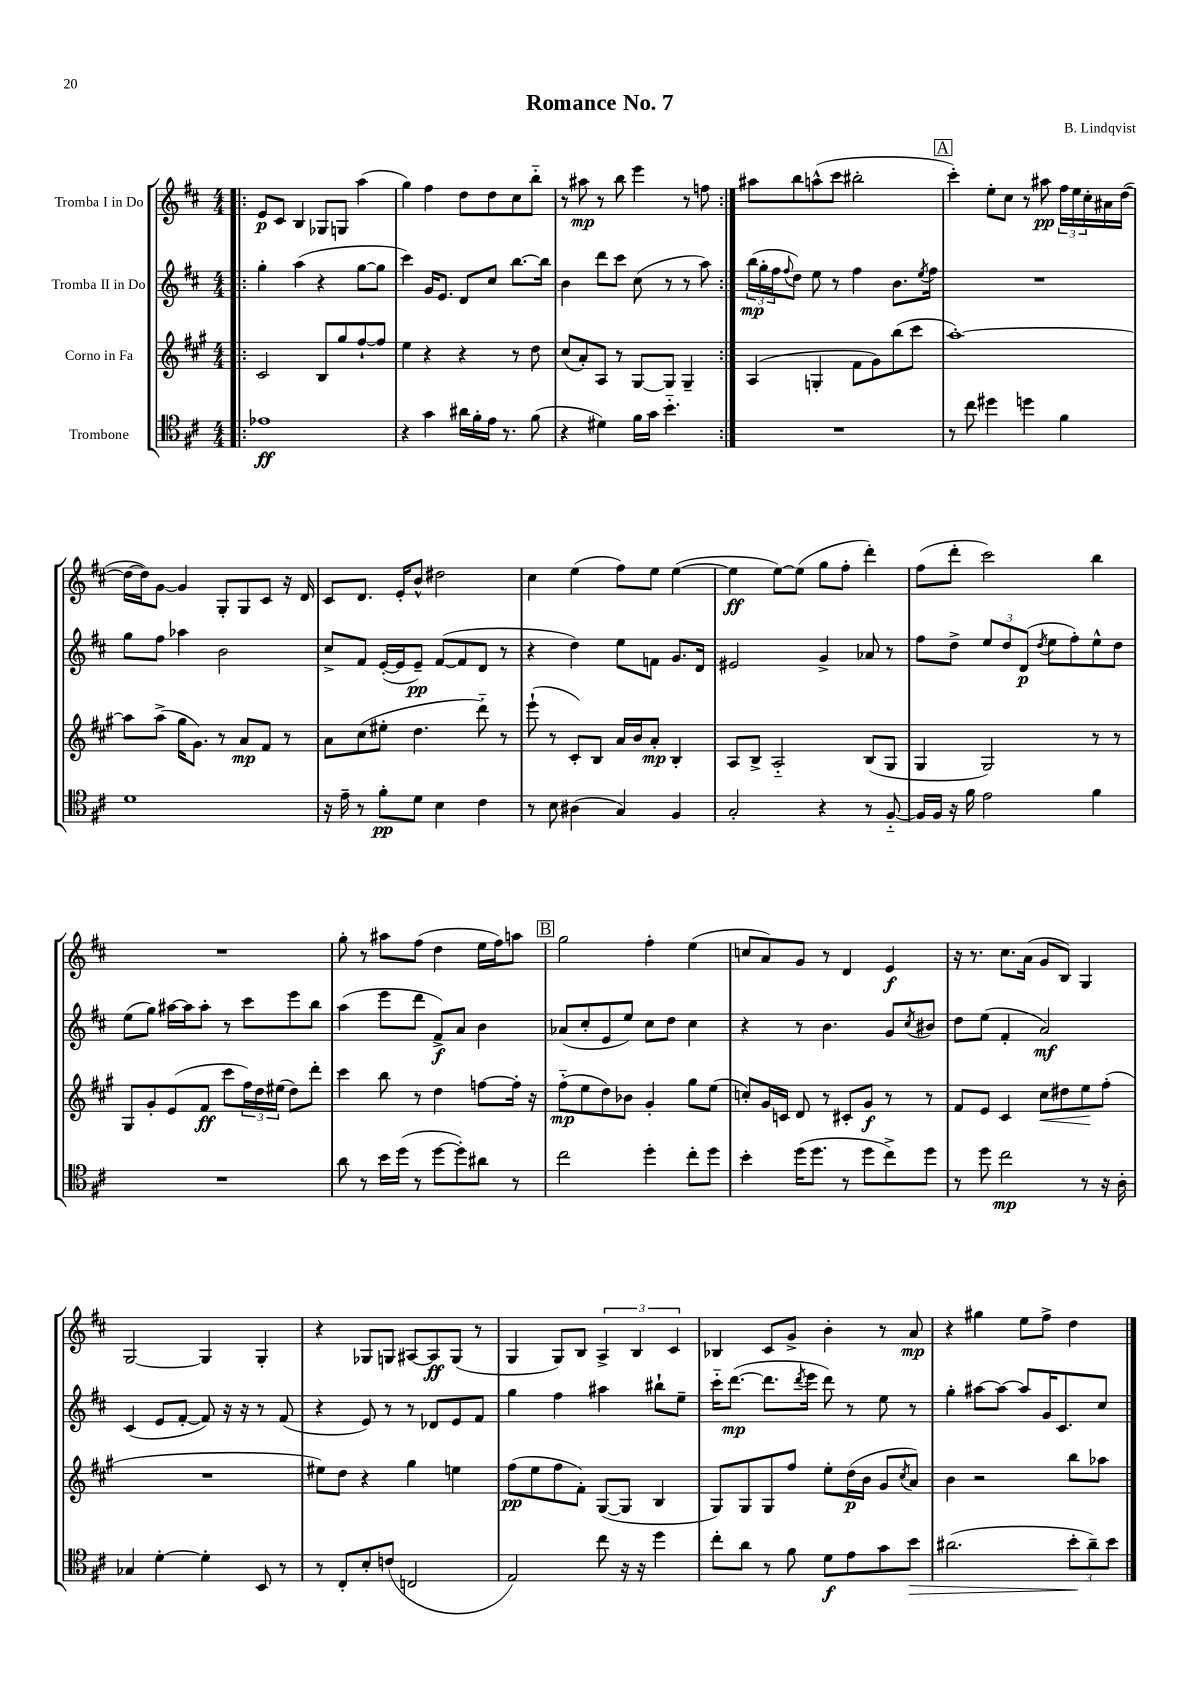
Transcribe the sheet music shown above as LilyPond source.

\header { title = "Romance No. 7" composer = "B. Lindqvist" }
<<
\new StaffGroup <<
\new Staff = "s0" \with { instrumentName = "Tromba I in Do" } {
    \clef treble \key d \major \numericTimeSignature \time 4/4
    \repeat volta 2 { \bar ".|:" e'8\p cis'8 b4 ges8 g8 a''4( |
    g''4) fis''4 d''8 d''8 cis''8 b''8-_ |
    r8 ais''8\mp r8 b''8 e'''4 r8 f''8 | }
    ais''8 b''8 a''8-^( cis'''8 bis''2-. |
    \mark \markup { \box "A" } cis'''4-.) e''8-. cis''8 r8 ais''8\pp \tuplet 3/2 { fis''16 e''16 cis''16-. } ais'16 d''16~( |
    d''16~ d''16) g'8~ g'4 g8-. g8 cis'8 r16 d'16 |
    cis'8 d'8. e'16-. b'8-^ dis''2 |
    cis''4 e''4( fis''8) e''8 e''4~( |
    e''4\ff e''8~) e''8( g''8 fis''8-. d'''4-.) |
    fis''8( d'''8-. cis'''2) b''4 |
    R1 |
    g''8-. r8 ais''8 fis''8( d''4 e''16 fis''16) a''8 |
    \mark \markup { \box "B" } g''2 fis''4-. e''4( |
    c''8 a'8) g'8 r8 d'4 e'4\f |
    r16 r8. cis''8. a'16( g'8 b8) g4 |
    g2~ g4 g4-. |
    r4 ges8 g8 ais8~ ais8\ff g8( r8 |
    g4 g8) b8 \tuplet 3/2 { a4-> b4 cis'4 } |
    bes4 cis'8 g'8-> b'4-. r8 a'8\mp |
    r4 gis''4 e''8 fis''8-> d''4 \bar "|." |
}
\new Staff = "s1" \with { instrumentName = "Tromba II in Do" } {
    \clef treble \key d \major \numericTimeSignature \time 4/4
    \repeat volta 2 { \bar ".|:" g''4-. a''4( r4 g''8~ g''8 |
    cis'''4) g'16 e'8. d'8 cis''8 b''8.~ b''16 |
    b'4 d'''8 cis'''8 cis''8( r8 r8 a''8) | }
    \tuplet 3/2 { b''16\mp( g''16-. fis''16 } \appoggiatura { fis''8 } d''8) e''8 r8 fis''4 b'8. \acciaccatura { e''8 } fis''16 |
    \mark \markup { \box "A" } R1 |
    g''8 fis''8 aes''4 b'2 |
    cis''8-> fis'8 e'16~-.( e'16 e'8--\pp) fis'8~( fis'8 d'8 r8 |
    r4 d''4) e''8 f'8 g'8. d'16 |
    eis'2 g'4-> aes'8 r8 |
    fis''8 d''8-> \tuplet 3/2 { e''8 d''8 d'8\p( } \acciaccatura { d''8 } e''8 fis''8-.) e''8-^ d''8 |
    e''8( g''8) ais''16~ ais''16 ais''8-. r8 cis'''8 e'''8 b''8 |
    a''4( e'''8 d'''8 fis'8->\f) a'8 b'4 |
    \mark \markup { \box "B" } aes'8( cis''8-. e'8 e''8) cis''8 d''8 cis''4 |
    r4 r8 b'4. g'8 \acciaccatura { cis''8 } bis'8 |
    d''8 e''8( fis'4-. a'2\mf) |
    cis'4( e'8 fis'8~-. fis'8) r16 r16 r8 fis'8( |
    r4 e'8) r8 r8 des'8 e'8 fis'8 |
    g''4 fis''4 ais''4 bis''8-! e''8-- |
    cis'''16-_ d'''8.~\mp( d'''8. \acciaccatura { d'''8 } e'''16 d'''8) r8 e''8 r8 |
    g''4-. ais''8~ ais''8~ ais''8 g'16 cis'8. cis''8 \bar "|." |
}
\new Staff = "s2" \with { instrumentName = "Corno in Fa" } {
    \clef treble \key a \major \numericTimeSignature \time 4/4
    \repeat volta 2 { \bar ".|:" cis'2 b8 gis''8 fis''8~-! fis''8 |
    e''4 r4 r4 r8 d''8 |
    cis''8( a'8-.) a8 r8 gis8~ gis8 gis4-- | }
    a4( g4-. fis'8 gis'8) b''8( cis'''8 |
    \mark \markup { \box "A" } a''1~-.) |
    a''8 a''8->( gis''16 gis'8.) r8 a'8\mp fis'8 r8 |
    a'8 cis''8( eis''8-. d''4. d'''8-_) r8 |
    e'''8-!( r8 cis'8-.) b8 a'16 b'16 a'8-.\mp b4-. |
    a8 b8-> a2-_ b8( gis8 |
    gis4 gis2) r8 r8 |
    gis8 gis'8-. e'8( fis'8\ff cis'''8 \tuplet 3/2 { fis''16) d''16 eis''16( } d''8) d'''8-. |
    cis'''4 b''8 r8 d''4 f''8~ f''16-. r16 |
    \mark \markup { \box "B" } fis''8-_\mp( e''8 d''8) bes'8 gis'4-. gis''8 e''8( |
    c''8-.) gis'16 c'16 d'8 r8 cis'8-. gis'8\f r8 r8 |
    fis'8 e'8 cis'4 cis''8\< dis''8 e''8\! fis''8-.( |
    R1 |
    eis''8) d''8 r4 gis''4 e''4 |
    fis''8\pp( e''8 fis''8 fis'8-.) gis8~( gis8 b4 |
    gis8) gis8 gis8 fis''8 e''8-. d''16\p( b'16 gis'8 \acciaccatura { cis''8 } a'8) |
    b'4 r2 b''8 aes''8 \bar "|." |
}
\new Staff = "s3" \with { instrumentName = "Trombone" } {
    \clef tenor \key d \major \numericTimeSignature \time 4/4
    \repeat volta 2 { \bar ".|:" ees'1\ff |
    r4 g'4 ais'16 fis'16-. e'16 r8. fis'8( |
    r4 dis'4) fis'16 g'16 b'4.-_ | }
    R1 |
    \mark \markup { \box "A" } r8 cis''8 dis''4 d''4 fis'4 |
    d'1 |
    r16 e'16-- r8 fis'8-.\pp d'8 b4 cis'4 |
    r8 b8 ais4( g4) fis4 |
    g2-. r4 r8 fis8~-_ |
    fis16 fis16 r16 fis'16 e'2 fis'4 |
    R1 |
    a'8 r8 b'16 d''16( r8 d''8~ d''8-.) ais'8 r8 |
    \mark \markup { \box "B" } cis''2 d''4-. cis''8-. d''8 |
    b'4-. d''16( d''8. r8 d''8 cis''8->) d''8 |
    r8 d''8 cis''2\mp r8 r16 a16-. |
    ges4 d'4~-. d'4-. b,8 r8 |
    r8 cis8-. b8-. c'8( c2 |
    e2) cis''8 r16 r16 d''4 |
    cis''8-. a'8 r8 fis'8 d'8\f e'8 g'8 b'8\> |
    ais'2.( \tuplet 3/2 { b'8-.\! ais'8--) b'8 } \bar "|." |
}
>>
>>
\layout { \context { \Score \remove "Bar_number_engraver" } }
